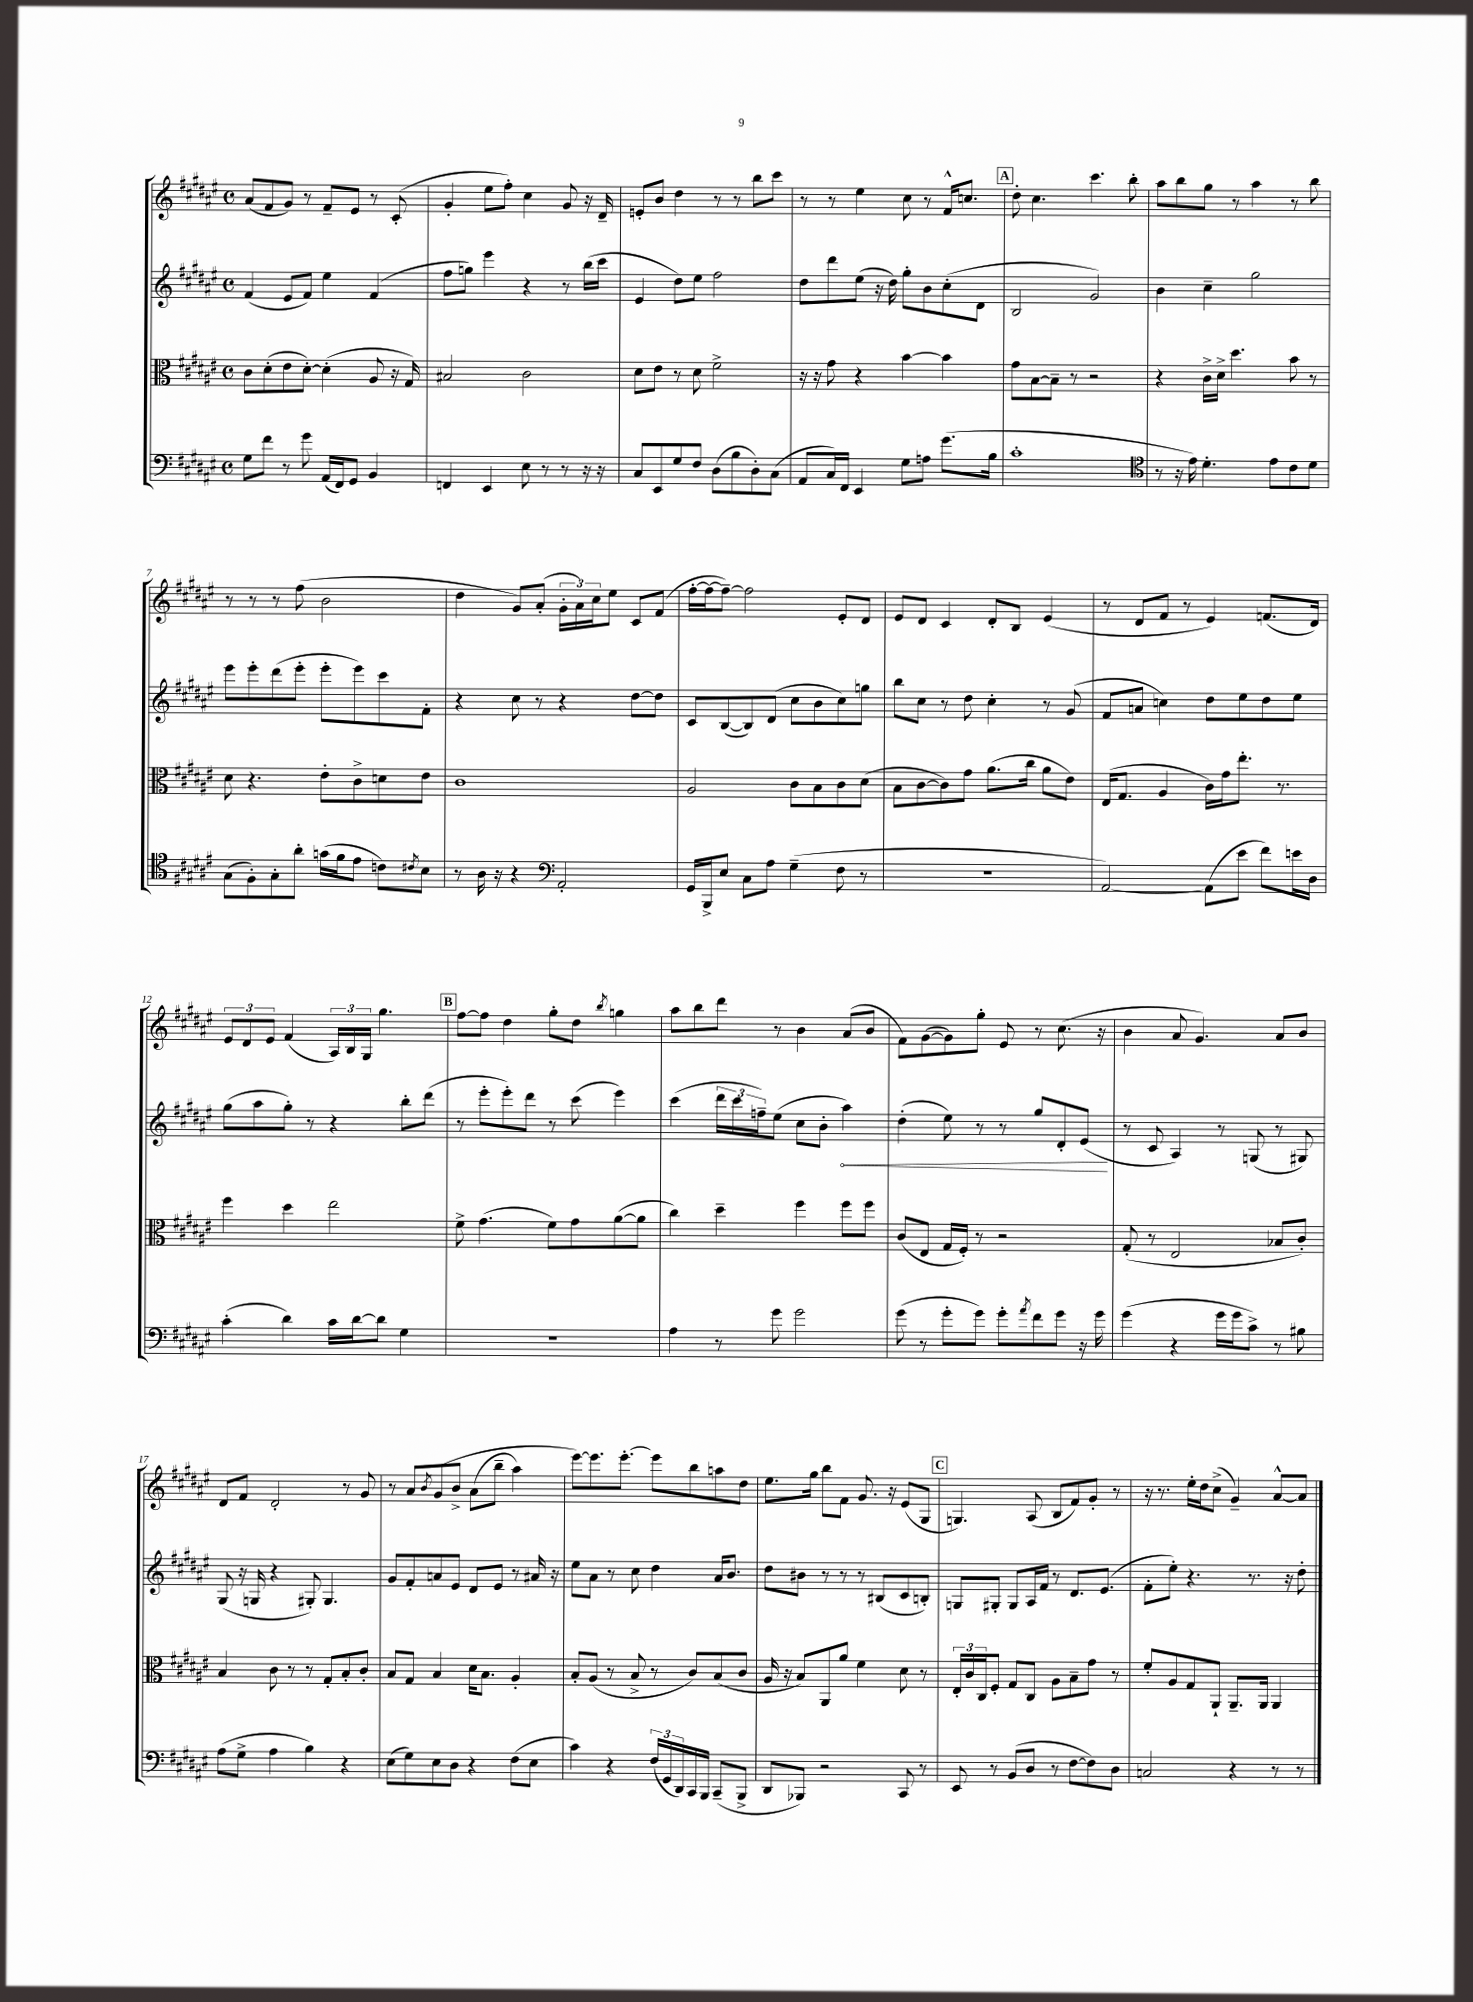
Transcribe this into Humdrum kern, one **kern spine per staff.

**kern	**kern	**kern	**kern
*staff4	*staff3	*staff2	*staff1
*clefF4	*clefC3	*clefG2	*clefG2
*k[f#c#g#d#a#e#]	*k[f#c#g#d#a#e#]	*k[f#c#g#d#a#e#]	*k[f#c#g#d#a#e#]
*M4/4	*M4/4	*M4/4	*M4/4
*met(c)	*met(c)	*met(c)	*met(c)
8G#	8c#	(4f#	(8a#
8f#	(8d#'	.	8f#
8r	8e#	8e#	8g#)
8g#	[8d#')	8f#)	8r
(16AA#	(4d#']	4ee#	8f#~
16FF#)	.	.	.
8GG#	.	.	8e#
4BB	8A#	(4f#	8r
.	16r	.	(8c#'
.	16G#)	.	.
=	=	=	=
4FF	2B#	8ff#	4g#'
.	.	8gg)	.
4EE#	.	4eee#	8ee#
.	.	.	8ff#')
8E#	2c#	4r	4cc#
8r	.	.	.
8r	.	8r	8g#
16r	.	(16bb	16r
16r	.	16ccc#	16d#~
=	=	=	=
8C#	8d#	4e#	8e'
8EE#	8e#	.	8b
8G#	8r	8dd#)	4dd#
8F#	8d#	8ee#	.
(8D#	2f#^	2ff#	8r
8B	.	.	8r
8D#')	.	.	8bb
(8C#	.	.	8ccc#
=	=	=	=
8AA#	16r	8dd#	8r
.	16r	.	.
16C#)	8g#	8ddd#	8r
16FF#	.	.	.
4EE#	4r	(8ee#	4ee#
.	.	16r	.
.	.	16dd#)	.
8G#	[4b	8gg#'	8cc#
8A	.	8b	8r
(8.g#	4b]	(8cc#'	16f#^^
.	.	.	8.cc
.	.	8d#	.
16B	.	.	.
=	=	=	=
1c#'	8g#	2B	8dd#'
.	[8B	.	4.cc#
.	8B~]	.	.
.	8r	.	.
.	2r	2g#)	4.ccc#
.	.	.	8bb'
=	=	=	=
*clefC4	*	*	*
8r	4r	4b	8aa#
16r	.	.	8bb
16e#)	.	.	.
4.d#'	16c#^	4cc#~	8gg#
.	16d#^	.	.
.	4.dd#	.	8r
.	.	2gg#	4aa#
8e#	.	.	.
8c#	8b	.	8r
8d#	8r	.	8bb
=	=	=	=
(8G#	8d#	8eee#	8r
8F#')	4.r	8eee#'	8r
8G#'	.	(8ddd#	8r
8a#'	.	8eee#'	(8ff#
(16g	8e#'	8eee#'	2b
16f#	.	.	.
8e#	8c#^	8eee#)	.
8c)	8d	8ccc#	.
8qc#	.	.	.
8B	8e#	8f#'	.
=	=	=	=
8r	1c#	4r	4dd#
16A#	.	.	.
16r	.	.	.
4r	.	8cc#	8g#)
.	.	8r	(8a#'
*clefF4	*	*	*
2AA#'	.	4r	24g#'
.	.	.	24a#)
.	.	.	24cc#
.	.	.	8ee#
.	.	[8dd#	8c#
.	.	8dd#]	(8f#
=	=	=	=
16GG#	2A#	8c#	[16ff#'
16BBB^	.	.	16ff#_
8E#	.	([8B	8ff#~_)
8C#	.	8B])	2ff#]
8A#	.	(8d#	.
(4G#~	8c#	8cc#	.
.	8B	8b	.
8F#	8c#	8cc#)	8e#'
8r	(8d#	8gg	8d#
=	=	=	=
1r	8B	8bb	8e#
.	[8c#	8cc#	8d#
.	8c#])	8r	4c#
.	8g#	8dd#	.
.	(8.a#	4cc#'	8d#'
.	.	.	8B
.	16cc#	.	.
.	8a#	8r	(4e#
.	8e#)	(8g#	.
=	=	=	=
[2AA#)	(16E#	8f#	8r
.	8.G#	.	.
.	.	8a	8d#
.	4A#	4cc)	8f#
.	.	.	8r
(8AA#]	16c#)	8dd#	4e#)
.	16g#	.	.
8e#	8.ee#'	8ee#	.
8f#)	.	8dd#	(8.f
.	8.r	.	.
16e	.	8ee#	.
16D#	.	.	16d#)
=	=	=	=
(4c#'	4ff#	(8gg#	12e#
.	.	.	12d#
.	.	8aa#	.
.	.	.	12e#
4d#)	4dd#	8gg#')	(4f#
.	.	8r	.
16c#	2ee#	4r	24A#)
.	.	.	24B
[16d#	.	.	.
.	.	.	24G#
8d#]	.	.	4.gg#
4G#	.	8bb'	.
.	.	(8ddd#	.
=	=	=	=
1r	8f#^	8r	[8ff#
.	(4.g#	8eee#'	8ff#]
.	.	8eee#')	4dd#
.	.	8ddd#	.
.	8f#)	8r	8gg#'
.	8g#	(8ccc#	8dd#
.	.	.	8qbb
.	([8a#	4eee#)	4gg
.	8a#]	.	.
=	=	=	=
4A#	4cc#)	(4ccc#	8aa#
.	.	.	8bb
8r	4dd#~	24ddd#	8ddd#
.	.	24ccc#	.
.	.	24ff~)	.
8g#	.	(8ee#	8r
2g#	4ff#	8cc#	4b
.	.	8b'	.
.	8ff#	4aa#)	(8a#
.	8ff#	.	8b
=	=	=	=
(8g#	(8c#	(4dd#'	8f#)
8r	8E#	.	([8g#
8g#'	16G#	8ee#)	8g#])
.	16F#')	.	.
8g#)	8r	8r	8gg#'
8g#'	2r	8r	8e#
8qa#	.	.	.
8f#	.	8gg#	8r
8g#	.	8d#'	(8.cc#
16r	.	(8e#	.
16g#	.	.	16r
=	=	=	=
(4g#	(8G#'	8r	4b
.	8r	8c#	.
4r	2E#	4A#)	8a#
.	.	.	4.g#)
16g#	.	8r	.
16g#	.	.	.
8c#^)	.	(8G	.
8r	8B-	8r	8a#
8B#	8c#')	8G#)	8b
=	=	=	=
(8A#	4B	(8G#	8d#
8G#^	.	16r	8f#
.	.	16G	.
4A#	8c#	4r	2d#'
.	8r	.	.
4B)	8r	8G#')	.
.	8G#'	4.G#	.
4r	8B'	.	8r
.	8c#'	.	8g#
=	=	=	=
(8E#	8B	8g#	8r
8G#)	8G#	8f#'	8a#
.	.	.	8qb
8E#	4B	8a	&(8g#
8D#	.	8e#	8b^
4r	16d#	8d#	(8a#
.	8.B	.	.
.	.	8e#	8bb~
(8F#	4A#'	8r	4aa#)
8E#	.	16a#	.
.	.	16r	.
=	=	=	=
4c#)	8B'	8ee#	[8eee#&)
.	(8A#	8a#	8.eee#]
4r	8r	8r	.
.	.	.	[8.eee#'
.	8B^	8cc#	.
(24F#	8r	4dd#	8eee#]
24GG#	.	.	.
24DD#)	.	.	.
16CC#	8c#)	.	8bb
16BBB	.	.	.
(8CC#~	(8B	16a#	8aa
.	.	8.b	.
8BBB^	8c#	.	8dd#
=	=	=	=
8DD#	16A#	8dd#	8.ee#
.	16r	.	.
8BBB-)	8B)	8b#	.
.	.	.	16gg#
2r	8AA#	8r	8bb
.	8a#	8r	8f#
.	4f#	8r	8.g#
.	.	(8B#	.
.	.	.	16r
8CC#	8d#	8c#	(8e#
8r	8r	8B')	8G#
=	=	=	=
8EE#	24E#'	8G	4.G)
.	24c#	.	.
.	24C#	.	.
8r	8F#'	8G#'	.
(8BB	8G#	8G#	.
8D#	8C#	16A#	(8A#
.	.	16f#	.
8r	8A#	8r	8B
[8F#	8B~	8.d#	8f#)
8F#])	8g#	.	8g#'
.	.	(8.e#	.
8D#	8r	.	8r
=	=	=	=
2C	8f#'	8f#'	16r
.	.	.	8.r
.	8A#	8ee#')	.
.	8G#	4.r	16ee#'
.	.	.	16dd#
.	8AA#`	.	(8cc#^
4r	8.AA#~	.	4g#~)
.	.	8.r	.
.	16AA#	.	.
8r	4AA#	.	[8a#^^
.	.	16r	.
8r	.	8dd#'	8a#]
==	==	==	==
*-	*-	*-	*-
